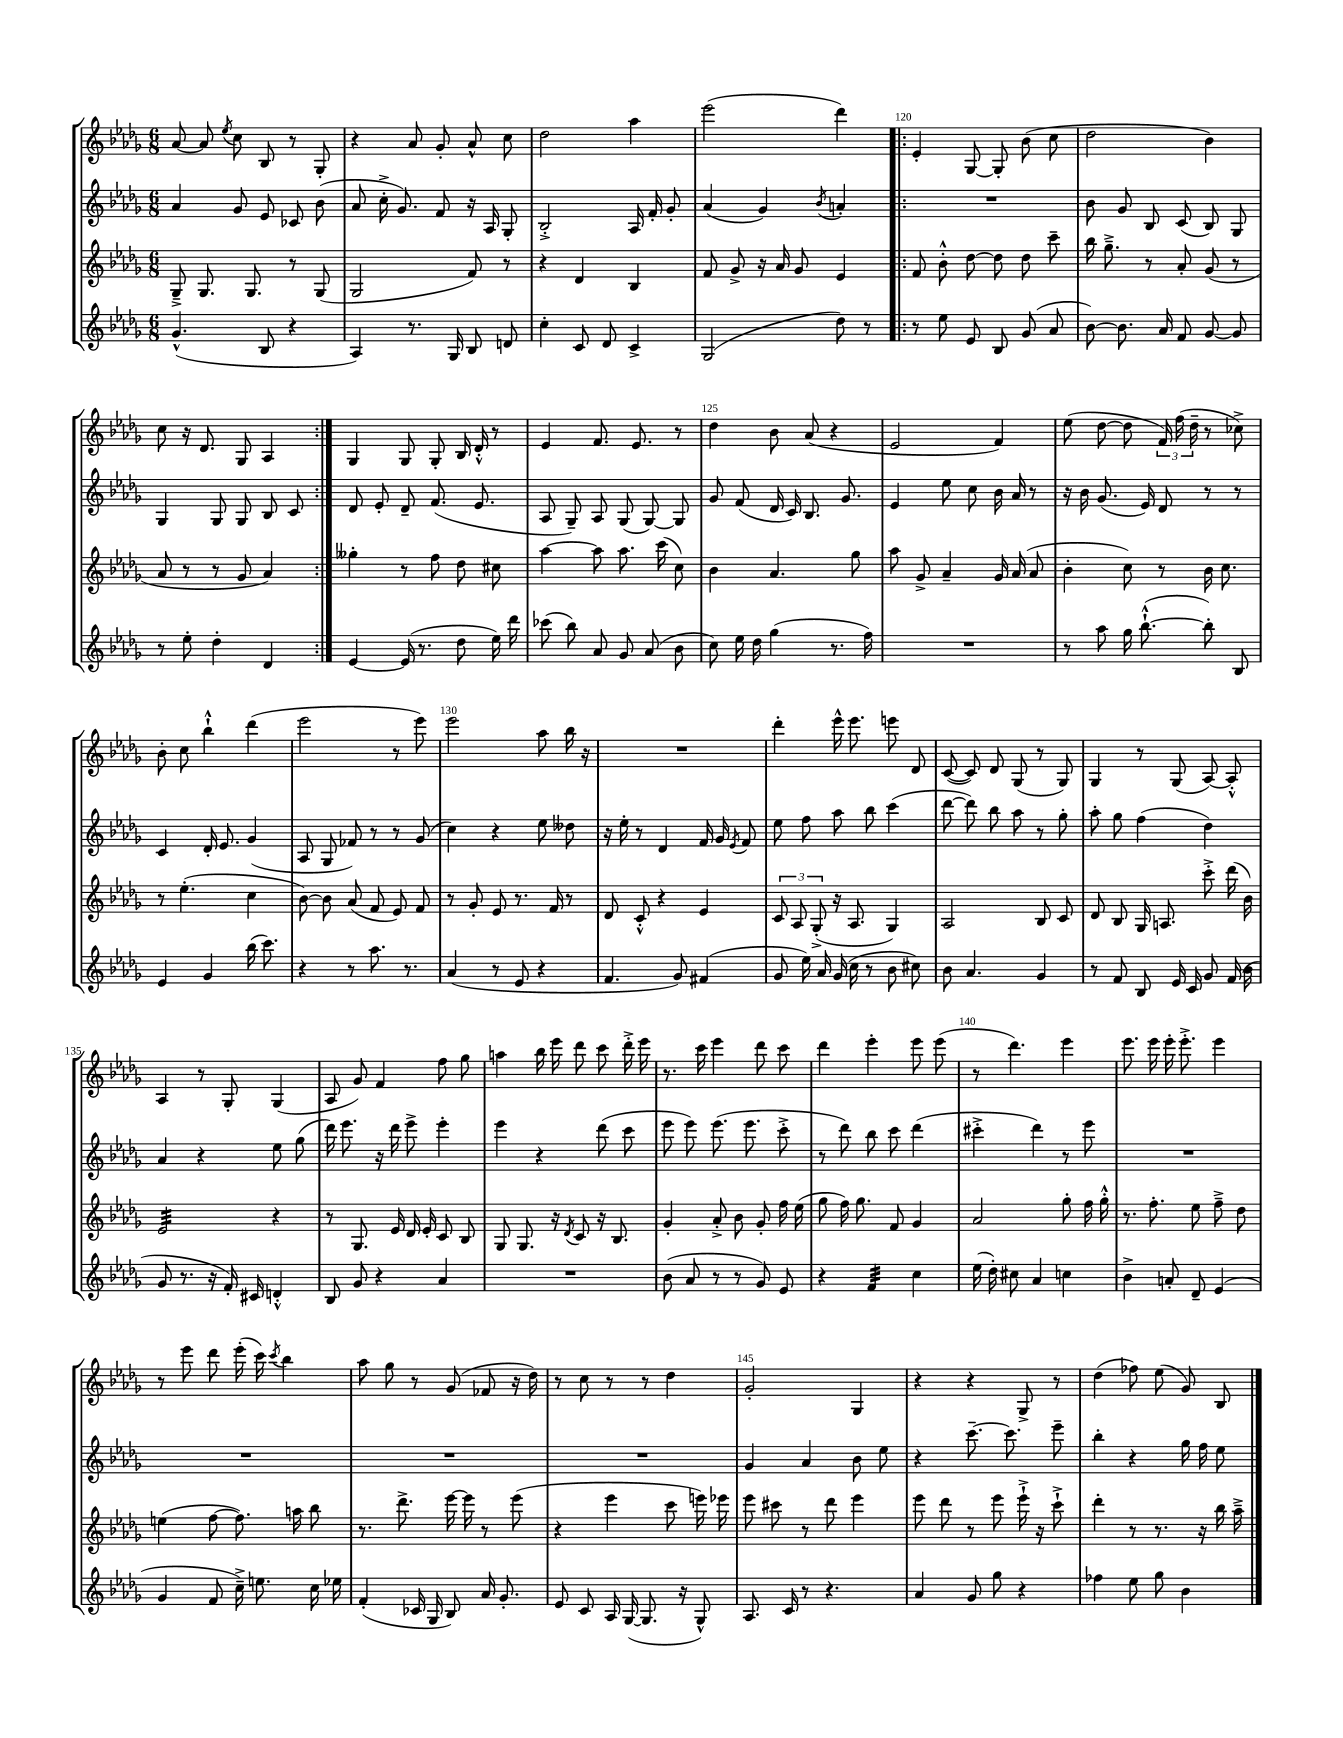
<<
\new StaffGroup <<
\new Staff = "s0" {
    \clef treble \key des \major \numericTimeSignature \time 6/8
    \autoBeamOff aes'8~ aes'8 \acciaccatura { ees''8 } c''8 bes8 r8 ges8-. |
    r4 aes'8 ges'8-. aes'8-^ c''8 |
    des''2 aes''4 |
    ees'''2( des'''4) |
    \repeat volta 2 { ees'4-. ges8~ ges8-. bes'8( c''8 |
    des''2 bes'4) |
    c''8 r16 des'8. ges8 aes4 | }
    ges4 ges8 ges8-. bes16 des'16-.-^ r8 |
    ees'4 f'8. ees'8. r8 |
    des''4 bes'8 aes'8( r4 |
    ees'2 f'4) |
    ees''8( des''8~ des''8 \tuplet 3/2 { f'16) f''16( des''16-- } r8 ces''8->) |
    bes'8-. c''8 bes''4-!-^ des'''4( |
    ees'''2 r8 ees'''8) |
    ees'''2 aes''8 bes''16 r16 |
    R2. |
    des'''4-. ees'''16-^ ees'''8. e'''8 des'8 |
    c'8~( c'8) des'8 ges8( r8 ges8) |
    ges4 r8 ges8( aes8~) aes8-.-^ |
    aes4 r8 ges8-. ges4( |
    aes8 ges'8) f'4 f''8 ges''8 |
    a''4 bes''16 ees'''16 des'''8 c'''8 des'''16-.-> ees'''16 |
    r8. c'''16 ees'''4 des'''8 c'''8 |
    des'''4 ees'''4-. ees'''8 ees'''8( |
    r8 des'''4.) ees'''4 |
    ees'''8. ees'''16 ees'''16-. ees'''8.-.-> ees'''4 |
    r8 ees'''8 des'''8 ees'''16-.( c'''16) \acciaccatura { c'''8 } bes''4 |
    aes''8 ges''8 r8 ges'8( fes'8 r16 des''16) |
    r8 c''8 r8 r8 des''4 |
    ges'2-. ges4 |
    r4 r4 ges8-> r8 |
    des''4( fes''8) ees''8( ges'8) bes8 \bar "|." |
}
\new Staff = "s1" {
    \clef treble \key des \major \numericTimeSignature \time 6/8
    \autoBeamOff aes'4 ges'8 ees'8 ces'8 bes'8( |
    aes'8 c''16-.-> ges'8.) f'8 r16 aes16 ges8-. |
    bes2-.-> aes16 f'16-. ges'8-. |
    aes'4( ges'4) \acciaccatura { bes'8 } a'4-. |
    \repeat volta 2 { R2. |
    bes'8 ges'8 bes8 c'8( bes8) ges8 |
    ges4 ges8 ges8 bes8 c'8 | }
    des'8 ees'8-. des'8-- f'8.( ees'8. |
    aes8 ges8--) aes8 ges8( ges8~) ges8 |
    ges'8 f'8( des'16 c'16) bes8. ges'8. |
    ees'4 ees''8 c''8 bes'16 aes'16 r8 |
    r16 bes'16 ges'8.( ees'16) des'8 r8 r8 |
    c'4 des'16-. ees'8. ges'4( |
    aes8 ges8 fes'8) r8 r8 ges'8( |
    c''4) r4 ees''8 deses''8 |
    r16 ees''16-. r8 des'4 f'16 ges'16 \acciaccatura { ees'8 } f'8 |
    ees''8 f''8 aes''8 bes''8 c'''4( |
    des'''8~ des'''8) bes''8 aes''8 r8 ges''8-. |
    aes''8-. ges''8 f''4( des''4) |
    aes'4 r4 ees''8 ges''8( |
    des'''16) ees'''8. r16 des'''16 ees'''8-> ees'''4-. |
    ees'''4 r4 des'''8( c'''8 |
    ees'''8 ees'''8) ees'''8.( ees'''8. c'''8-.-> |
    r8 des'''8) bes''8 c'''8 des'''4( |
    cis'''4-.-> des'''4) r8 ees'''8 |
    R2. |
    R2. |
    R2. |
    R2. |
    ges'4 aes'4 bes'8 ees''8 |
    r4 c'''8.~-- c'''8. ees'''8-- |
    bes''4-. r4 ges''16 f''16 ees''8 \bar "|." |
}
\new Staff = "s2" {
    \clef treble \key des \major \numericTimeSignature \time 6/8
    \autoBeamOff ges8---> ges8. ges8. r8 ges8( |
    ges2 f'8) r8 |
    r4 des'4 bes4 |
    f'8 ges'8-> r16 aes'16 ges'8 ees'4 |
    \repeat volta 2 { f'8 bes'8-.-^ des''8~ des''8 des''8 c'''8-- |
    bes''16 ges''8.---> r8 aes'8-. ges'8( r8 |
    aes'8 r8 r8 ges'8 aes'4) | }
    geses''4-. r8 f''8 des''8 cis''8 |
    aes''4~ aes''8 aes''8. c'''16( c''8) |
    bes'4 aes'4. ges''8 |
    aes''8 ges'8-> aes'4-- ges'16 aes'16( aes'8 |
    bes'4-. c''8) r8 bes'16 c''8. |
    r8 ees''4.-.( c''4 |
    bes'8~) bes'8 aes'8( f'8 ees'8) f'8 |
    r8 ges'8-. ees'8 r8. f'16 r8 |
    des'8 c'8-.-^ r4 ees'4 |
    \tuplet 3/2 { c'8 aes8 ges8-.->( } r16 aes8. ges4) |
    aes2 bes8 c'8 |
    des'8 bes8 ges16 a8. c'''8-.-> des'''16( bes'16) |
    ees'2:32 r4 |
    r8 ges8. ees'16 des'16 ees'16-. c'8 bes8 |
    ges8 ges8. r16 \acciaccatura { des'8 } c'8 r16 bes8. |
    ges'4-. aes'8-.-> bes'8 ges'8-. f''16 ees''16( |
    ges''8 f''16) ges''8. f'8 ges'4 |
    aes'2 ges''8-. f''16 ges''16-.-^ |
    r8. f''8.-. ees''8 f''8---> des''8 |
    e''4( f''8~ f''8.) a''16 bes''8 |
    r8. des'''8.-> ees'''16~ ees'''16 r8 ees'''8( |
    r4 ees'''4 c'''8 e'''16) ees'''16 |
    ees'''8 cis'''8 r8 des'''8 ees'''4 |
    ees'''8 des'''8 r8 ees'''8 ees'''16-!-> r16 c'''8-!-> |
    des'''4-. r8 r8. r16 bes''16 aes''16---> \bar "|." |
}
\new Staff = "s3" {
    \clef treble \key des \major \numericTimeSignature \time 6/8
    \autoBeamOff ges'4.-^( bes8 r4 |
    aes4) r8. ges16 bes8 d'8 |
    c''4-. c'8 des'8 c'4-> |
    ges2( des''8) r8 |
    \repeat volta 2 { r8 ees''8 ees'8 bes8 ges'8( aes'8 |
    bes'8~) bes'8. aes'16 f'8 ges'8~ ges'8 |
    r8 ees''8-. des''4-. des'4 | }
    ees'4~ ees'16( r8. des''8 ees''16) des'''16 |
    ces'''8( bes''8) aes'8 ges'8 aes'8( bes'8 |
    c''8) ees''16 des''16 ges''4( r8. f''16) |
    R2. |
    r8 aes''8 ges''16 bes''8.~-!-^( bes''8-.) bes8 |
    ees'4 ges'4 bes''16( c'''8.) |
    r4 r8 aes''8. r8. |
    aes'4( r8 ees'8 r4 |
    f'4. ges'8) fis'4( |
    ges'8 ees''16) aes'16 ges'16( c''16 r8 bes'8 cis''8) |
    bes'8 aes'4. ges'4 |
    r8 f'8 bes8 ees'16 c'16 ges'8 f'16( bes'16 |
    ges'8 r8. r16 f'16-.) cis'16 d'4-.-^ |
    bes8 ges'8 r4 aes'4 |
    R2. |
    bes'8( aes'8 r8 r8 ges'8) ees'8 |
    r4 f'4:32 c''4 |
    ees''16( des''16-.) cis''8 aes'4 c''4 |
    bes'4-> a'8-. des'8-- ees'4( |
    ges'4 f'8 c''16--->) e''8. c''16 ees''16 |
    f'4-.( ces'16 ges16 bes8) aes'16 ges'8.-. |
    ees'8 c'8 aes16 ges16~( ges8. r16 ges8-^) |
    aes8. c'16 r8 r4. |
    aes'4 ges'8 ges''8 r4 |
    fes''4 ees''8 ges''8 bes'4 \bar "|." |
}
>>
>>
\layout { \context { \Score currentBarNumber = #116 \override BarNumber.break-visibility = ##(#f #t #t) barNumberVisibility = #(every-nth-bar-number-visible 5) } }
